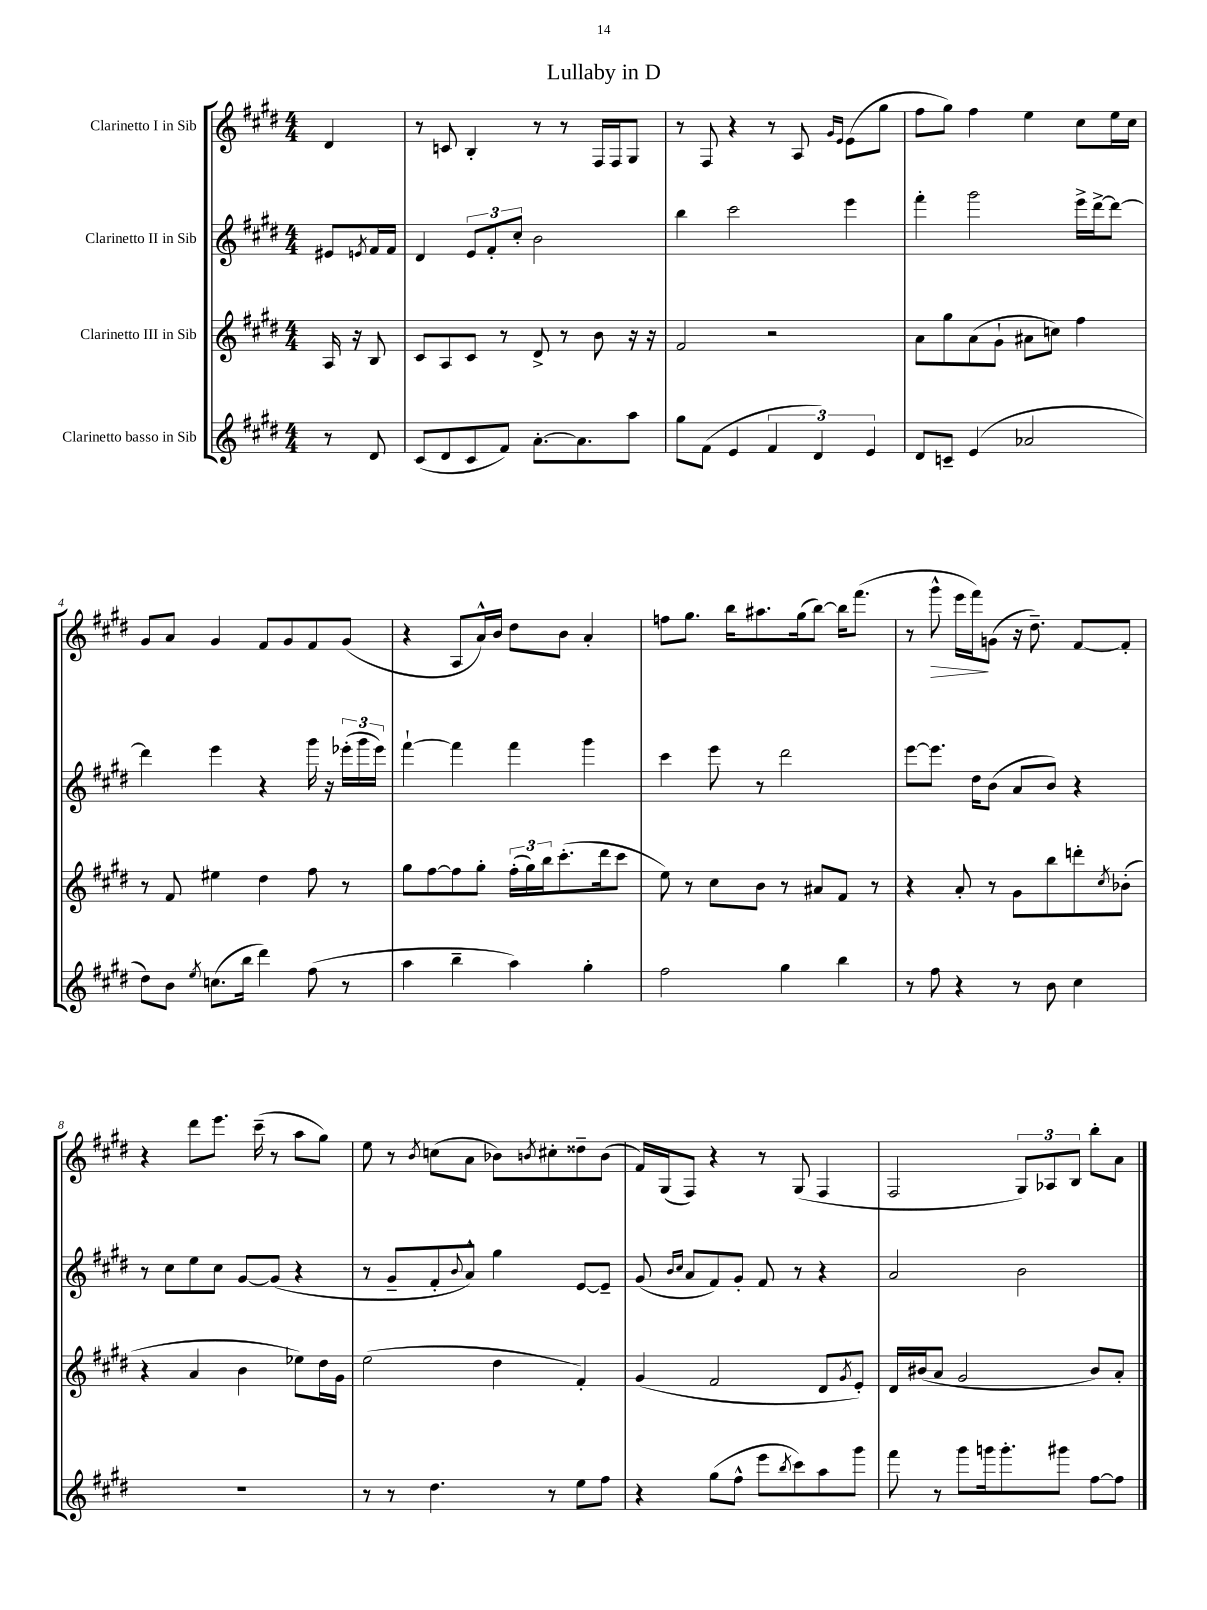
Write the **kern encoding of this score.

**kern	**kern	**kern	**kern
*staff4	*staff3	*staff2	*staff1
*clefG2	*clefG2	*clefG2	*clefG2
*k[f#c#g#d#]	*k[f#c#g#d#]	*k[f#c#g#d#]	*k[f#c#g#d#]
*M4/4	*M4/4	*M4/4	*M4/4
8r	16A	8e#	4d#
.	16r	.	.
.	.	8qe	.
8d#	8B	16f#	.
.	.	16f#	.
=	=	=	=
(8c#	8c#	4d#	8r
8d#	8A	.	8c
8c#	8c#	12e	4B'
.	.	12f#'	.
8f#)	8r	.	.
.	.	12cc#'	.
[8.a'	8d#^	2b	8r
.	8r	.	8r
8.a]	.	.	.
.	8b	.	16F#
.	.	.	16F#
8aa	16r	.	8G#
.	16r	.	.
=	=	=	=
8gg#	2f#	4bb	8r
(8f#	.	.	8F#
4e	.	2ccc#	4r
6f#	2r	.	8r
.	.	.	8A
6d#)	.	.	.
.	.	.	16qqg#
.	.	.	16qqe
.	.	4eee	(8e
6e	.	.	.
.	.	.	8gg#
=	=	=	=
8d#	8a	4fff#'	8ff#
8c~	8gg#	.	8gg#)
(4e	(8a	2ggg#	4ff#
.	8g#`	.	.
2a-	8a#	.	4ee
.	8cc)	.	.
.	4ff#	16eee^	8cc#
.	.	[16ddd#^	.
.	.	8ddd#_	16ee
.	.	.	16cc#
=	=	=	=
8dd#)	8r	4ddd#]	8g#
8b	8f#	.	8a
8qee	.	.	.
(8.cc	4ee#	4eee	4g#
16bb	.	.	.
4ddd#)	4dd#	4r	8f#
.	.	.	8g#
(8ff#	8ff#	16ggg#	8f#
.	.	16r	.
8r	8r	(24eee-'	(8g#
.	.	24ggg#	.
.	.	24eee-)	.
=	=	=	=
4aa	8gg#	[4fff#`	4r
.	[8ff#	.	.
4bb~	8ff#]	4fff#]	8A
.	8gg#'	.	16a^^)
.	.	.	16b
4aa)	(24ff#'	4fff#	8dd#
.	24gg#)	.	.
.	24bb	.	.
.	(8.ccc#'	.	8b
4gg#'	.	4ggg#	4a'
.	16ddd#	.	.
.	8ccc#	.	.
=	=	=	=
2ff#	8ee)	4ccc#	8ff
.	8r	.	8.gg#
.	8cc#	8eee	.
.	.	.	16bb
.	8b	8r	8.aa#
4gg#	8r	2ddd#	.
.	.	.	(16gg#
.	8a#	.	[8bb)
4bb	8f#	.	16bb]
.	.	.	(8.fff#
.	8r	.	.
=	=	=	=
8r	4r	[8eee	8r
8ff#	.	8.eee]	8ggg#^^
4r	8a'	.	16eee
.	.	16dd#	16fff#)
.	8r	(8b	(8g
8r	8g#	8a	16r
.	.	.	8.dd#~)
8b	8bb	8b)	.
4cc#	8ddd'	4r	[8f#
.	8qcc#	.	.
.	(8b-'	.	8f#']
=	=	=	=
1r	4r	8r	4r
.	.	8cc#	.
.	4a	8ee	8ddd#
.	.	8cc#	8.eee
.	4b	[8g#	.
.	.	.	(16ccc#~
.	.	(8g#]	8r
.	8ee-)	4r	8aa
.	16dd#	.	8gg#)
.	16g#	.	.
=	=	=	=
8r	(2ee	8r	8ee
8r	.	8g#~	8r
.	.	.	8qb
4.dd#	.	8f#'	(8cc
.	.	8qqb	.
.	.	8a^^)	8a
.	4dd#	4gg#	8b-)
.	.	.	8qb
8r	.	.	8cc#'
8ee	4f#')	[8e	8dd##~
8ff#	.	8e~]	(8b
=	=	=	=
4r	(4g#	(8g#	16f#)
.	.	.	(16G#
.	.	16qqb	.
.	.	16qqcc#	.
.	.	8a	8F#)
(8gg#	2f#	8f#)	4r
8ff#^^	.	8g#'	.
8eee	.	8f#	8r
8qbb	.	.	.
8ccc#)	.	8r	(8G#
8aa	8d#	4r	4F#
.	8qg#	.	.
8ggg#	8e')	.	.
=	=	=	=
8fff#	16d#	2a	2F#
.	(16b#	.	.
8r	8a	.	.
8ggg#	2g#	.	.
16ggg	.	.	.
8.ggg'	.	.	.
.	.	2b	12G#)
.	.	.	12A-
8ggg#	.	.	.
.	.	.	12B
[8ff#	8b#)	.	8bb'
8ff#]	8a'	.	8a
==	==	==	==
*-	*-	*-	*-
